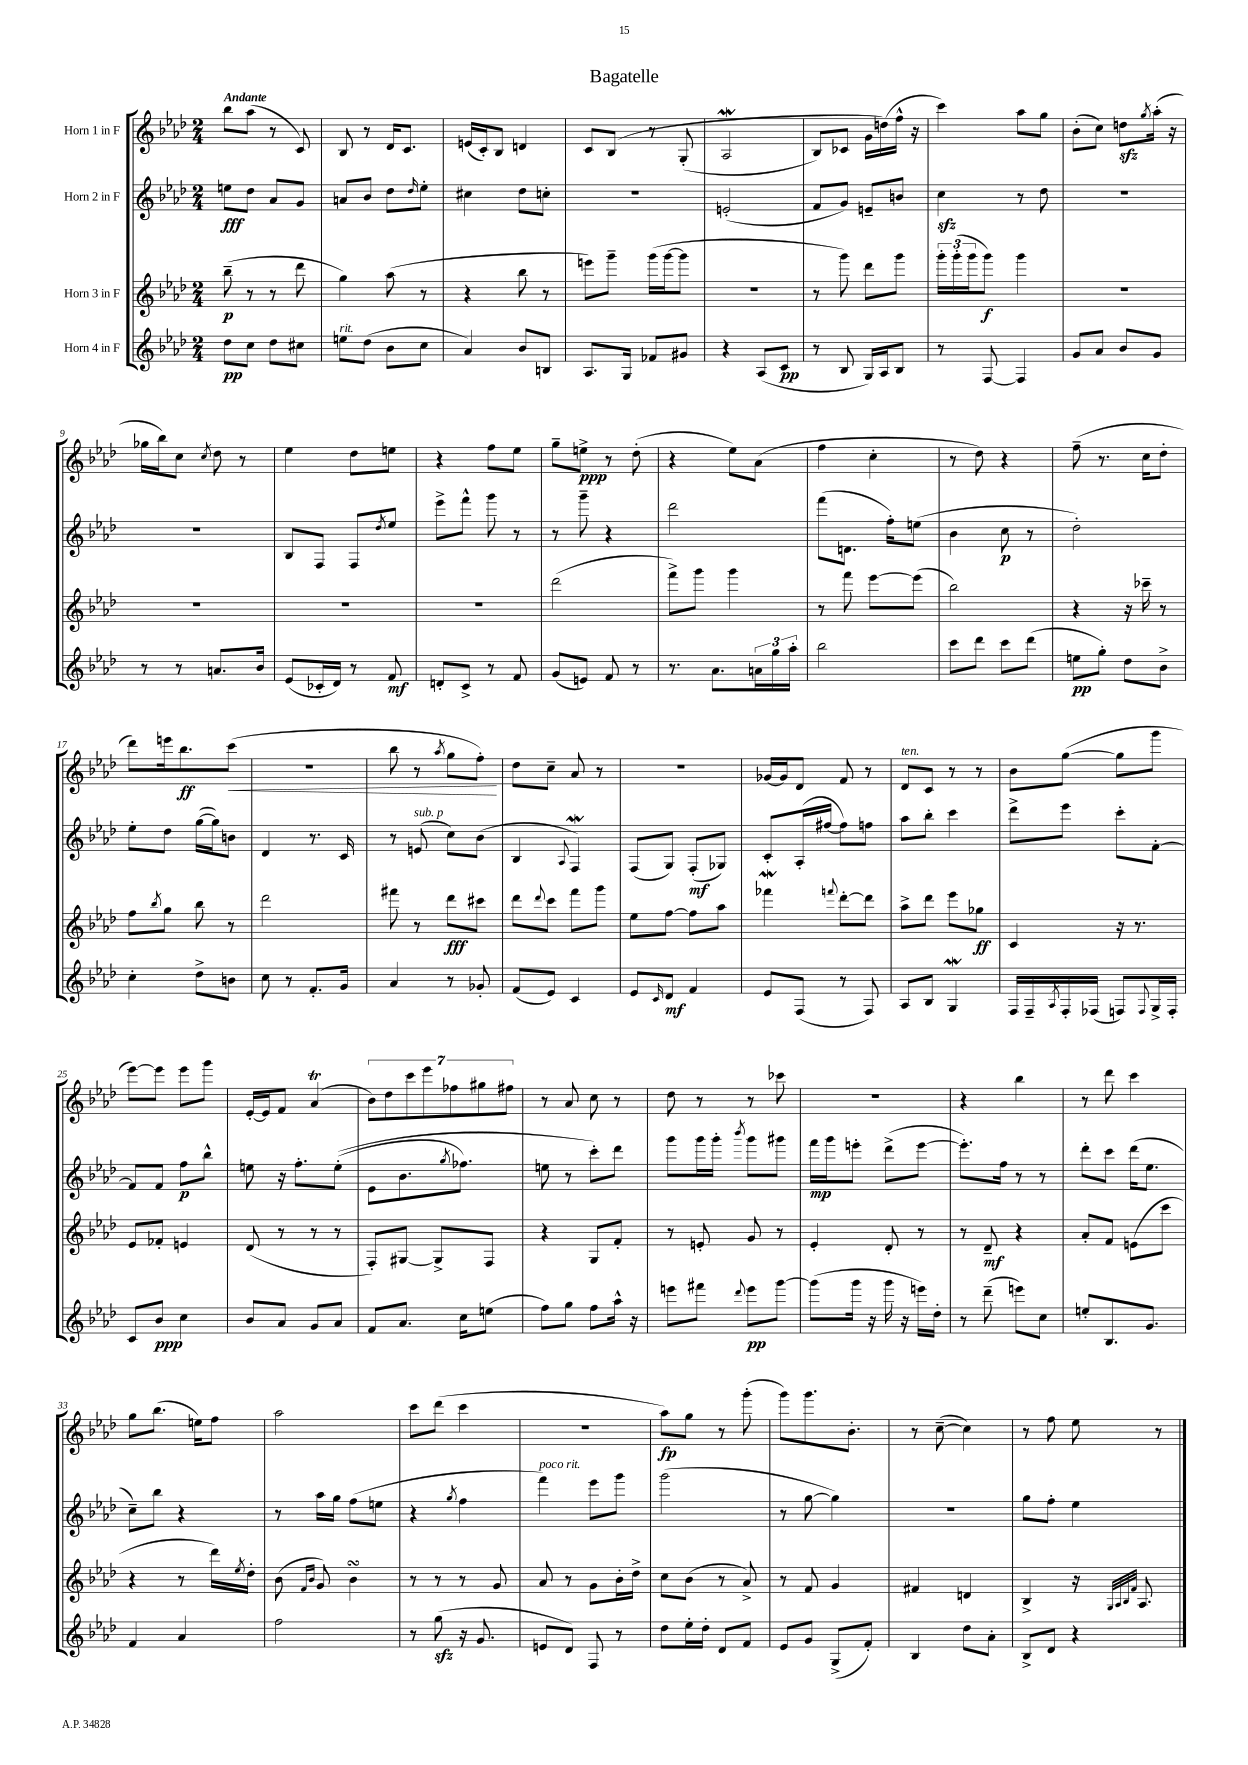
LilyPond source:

\header { title = "Bagatelle" }
<<
\new StaffGroup <<
\new Staff = "s0" \with { instrumentName = "Horn 1 in F" } {
    \clef treble \key aes \major \numericTimeSignature \time 2/4 \tempo "Andante"
    bes''8 aes''8( r8 c'8) |
    bes8 r8 des'16 c'8. |
    e'16( c'16-.) bes8 d'4 |
    c'8 bes8\( r8 g8-.( |
    aes2\mordent |
    bes8) ces'8 g'16 d''16(\) f''16-^ r16 |
    c'''4) aes''8 g''8 |
    bes'8-.( c''8) d''8\sfz \acciaccatura { g''8 } aes''16-.( r16 |
    ges''16 bes''16) c''8 \acciaccatura { c''8 } des''8 r8 |
    ees''4 des''8 e''8 |
    r4 f''8 ees''8 |
    g''8-- e''8->\ppp r8 des''8-.( |
    r4 ees''8) aes'8( |
    f''4 c''4-. |
    r8 des''8) r4 |
    f''8--( r8. c''16 des''8-. |
    des'''8) e'''16 bes''8.\ff c'''8\<( |
    R2 |
    bes''8 r8 \acciaccatura { aes''8 } g''8 f''8-.\!) |
    des''8 c''8-- aes'8 r8 |
    r2 |
    ges'16~ ges'16 des'8 f'8 r8 |
    des'8^\markup { \italic "ten." } c'8 r8 r8 |
    bes'8 g''8~( g''8 g'''8 |
    ees'''8~) ees'''8 ees'''8 g'''8 |
    ees'16~-. ees'16 f'8 aes'4\trill( |
    \tuplet 7/4 { bes'8) des''8 c'''8 ees'''8 fes''8 gis''8 fis''8 } |
    r8 aes'8 c''8 r8 |
    des''8 r8 r8 ces'''8 |
    r2 |
    r4 bes''4 |
    r8 des'''8 c'''4 |
    g''8 bes''8.( e''16) f''8 |
    aes''2 |
    c'''8 des'''8( c'''4 |
    R2 |
    aes''8\fp) g''8 r8 g'''8-.( |
    g'''8) g'''8. bes'8.-. |
    r8 c''8~--( c''4) |
    r8 f''8 ees''8 r8 \bar "|." |
}
\new Staff = "s1" \with { instrumentName = "Horn 2 in F" } {
    \clef treble \key aes \major \numericTimeSignature \time 2/4
    e''8\fff des''8 aes'8 g'8 |
    a'8 bes'8 des''8 \grace { des''16 } ees''8-. |
    cis''4 des''8 c''8-. |
    r2 |
    e'2-.( |
    f'8 g'8) e'8-- b'8 |
    c''4\sfz r8 des''8 |
    R2 |
    R2 |
    bes8 f8 f8 \acciaccatura { des''8 } ees''8 |
    ees'''8-> f'''8-^ g'''8 r8 |
    r8 g'''8-- r4 |
    des'''2 |
    f'''8( d'8. f''16-.) e''8( |
    bes'4 c''8\p r8 |
    des''2-.) |
    ees''8-. des''8 g''16~( g''16) b'8 |
    des'4 r8. c'16 |
    r8 e'8^\markup { \italic "sub. p" }( c''8) bes'8( |
    bes4 \appoggiatura { aes8 } f4\mordent) |
    f8( g8) f8-.\mf( ges8) |
    c'8-. aes16-.( fis''16~ fis''8) f''8 |
    aes''8 bes''8-. c'''4 |
    des'''8-> ees'''8 c'''8-. f'8~-. |
    f'8 f'8 f''8\p bes''8-^ |
    e''8 r16 f''8.-. e''8-.(\( |
    ees'8 bes'8. \acciaccatura { g''8 } fes''8.) |
    e''8 r8 c'''8-.\) des'''8 |
    g'''8 g'''16 g'''16-. \acciaccatura { bes'''8 } g'''8 gis'''8 |
    f'''16\mp g'''16 e'''8-. des'''8->( e'''8~ |
    e'''8.-.) f''16 r8 r8 |
    des'''8-. c'''8 des'''16( ees''8. |
    c''8--) bes''8 r4 |
    r8 aes''16 g''16 f''8( e''8 |
    r4 \acciaccatura { g''8 } f''4 |
    f'''4^\markup { \italic "poco rit." }) ees'''8 g'''8 |
    g'''2( |
    r8 g''8~ g''4) |
    R2 |
    g''8 f''8-. ees''4 \bar "|." |
}
\new Staff = "s2" \with { instrumentName = "Horn 3 in F" } {
    \clef treble \key aes \major \numericTimeSignature \time 2/4
    bes''8--\p( r8 r8 des'''8 |
    g''4) aes''8( r8 |
    r4 bes''8 r8 |
    e'''8) g'''8-- g'''16( g'''16~ g'''8 |
    r2 |
    r8 g'''8) des'''8 g'''8 |
    \tuplet 3/2 { g'''16-. g'''16-.( g'''16 } g'''8\f) g'''4 |
    R2 |
    R2 |
    R2 |
    R2 |
    des'''2( |
    f'''8->) g'''8 g'''4 |
    r8 f'''8 ees'''8~ ees'''8( |
    bes''2) |
    r4 r16 ces'''16-- r8 |
    f''8 \acciaccatura { bes''8 } g''8 bes''8 r8 |
    des'''2 |
    fis'''8 r8 des'''8\fff cis'''8 |
    des'''8 \appoggiatura { des'''8 } c'''8 f'''8 g'''8 |
    ees''8 f''8~ f''8 aes''8 |
    fes'''4\mordent \appoggiatura { f'''8 } des'''8~-. des'''8 |
    aes''8-> des'''8 ees'''8 ges''8\ff |
    c'4 r16 r8. |
    ees'8 fes'8-. e'4 |
    des'8( r8 r8 r8 |
    f8-.) gis8~ gis8-> f8 |
    r4 g8 f'8-. |
    r8 e'8-. g'8 r8 |
    ees'4-. des'8-. r8 |
    r8 des'8--\mf r4 |
    aes'8-. f'8 e'8( c'''8 |
    r4 r8 des'''16) \acciaccatura { ees''8 } des''16-. |
    bes'8( \grace { f'16 bes'16 } g'8) bes'4\turn |
    r8 r8 r8 g'8 |
    aes'8 r8 g'8 bes'16-. des''16-> |
    c''8 bes'8( r8 aes'8->) |
    r8 f'8 g'4 |
    fis'4 d'4 |
    bes4-> r16 \grace { g32 aes32 bes32 f'32 } aes8. \bar "|." |
}
\new Staff = "s3" \with { instrumentName = "Horn 4 in F" } {
    \clef treble \key aes \major \numericTimeSignature \time 2/4
    des''8\pp c''8 des''8 cis''8 |
    e''8^\markup { \italic "rit." } des''8( bes'8 c''8 |
    aes'4) bes'8 b8 |
    aes8. g16 fes'8 gis'8 |
    r4 aes8( c'8\pp |
    r8 bes8 g16) aes16 bes8 |
    r8 f8~ f4 |
    g'8 aes'8 bes'8 g'8 |
    r8 r8 a'8. bes'16 |
    ees'8( ces'16-. des'16) r8 f'8\mf |
    d'8-. c'8-> r8 f'8 |
    g'8( e'8) f'8 r8 |
    r8. aes'8. \tuplet 3/2 { a'16 g''16 aes''16-. } |
    bes''2 |
    c'''8 des'''8 c'''8 des'''8( |
    e''8\pp g''8-.) des''8 bes'8-> |
    c''4-. des''8-> b'8 |
    c''8 r8 f'8.-. g'16 |
    aes'4 r8 ges'8-. |
    f'8( ees'8) c'4 |
    ees'8 \grace { c'16 } des'8\mf f'4 |
    ees'8 f8( r8 f8) |
    aes8 bes8 g4\mordent |
    f16 f16-- \acciaccatura { aes8 } f16-. fes16( f8) \appoggiatura { f8 } g16-> f16-. |
    c'8 bes'8\ppp c''4 |
    bes'8 aes'8 g'8 aes'8 |
    f'8 aes'8. c''16 e''8( |
    f''8) g''8 f''8 aes''16-^ r16 |
    e'''8 fis'''8 \appoggiatura { des'''8 } e'''8\pp g'''8~ |
    g'''8( g'''16 r16 g'''16 r16 e'''16) des''16-. |
    r8 des'''8--( e'''8) c''8 |
    e''8-. bes8. g'8. |
    f'4 aes'4 |
    f''2 |
    r8 g''8\sfz( r16 g'8. |
    e'8 des'8) f8 r8 |
    des''8 ees''16-. des''16-. des'8 f'8 |
    ees'8 g'8 g8->( f'8-.) |
    bes4 des''8 aes'8-. |
    bes8-> des'8 r4 \bar "|." |
}
>>
>>
